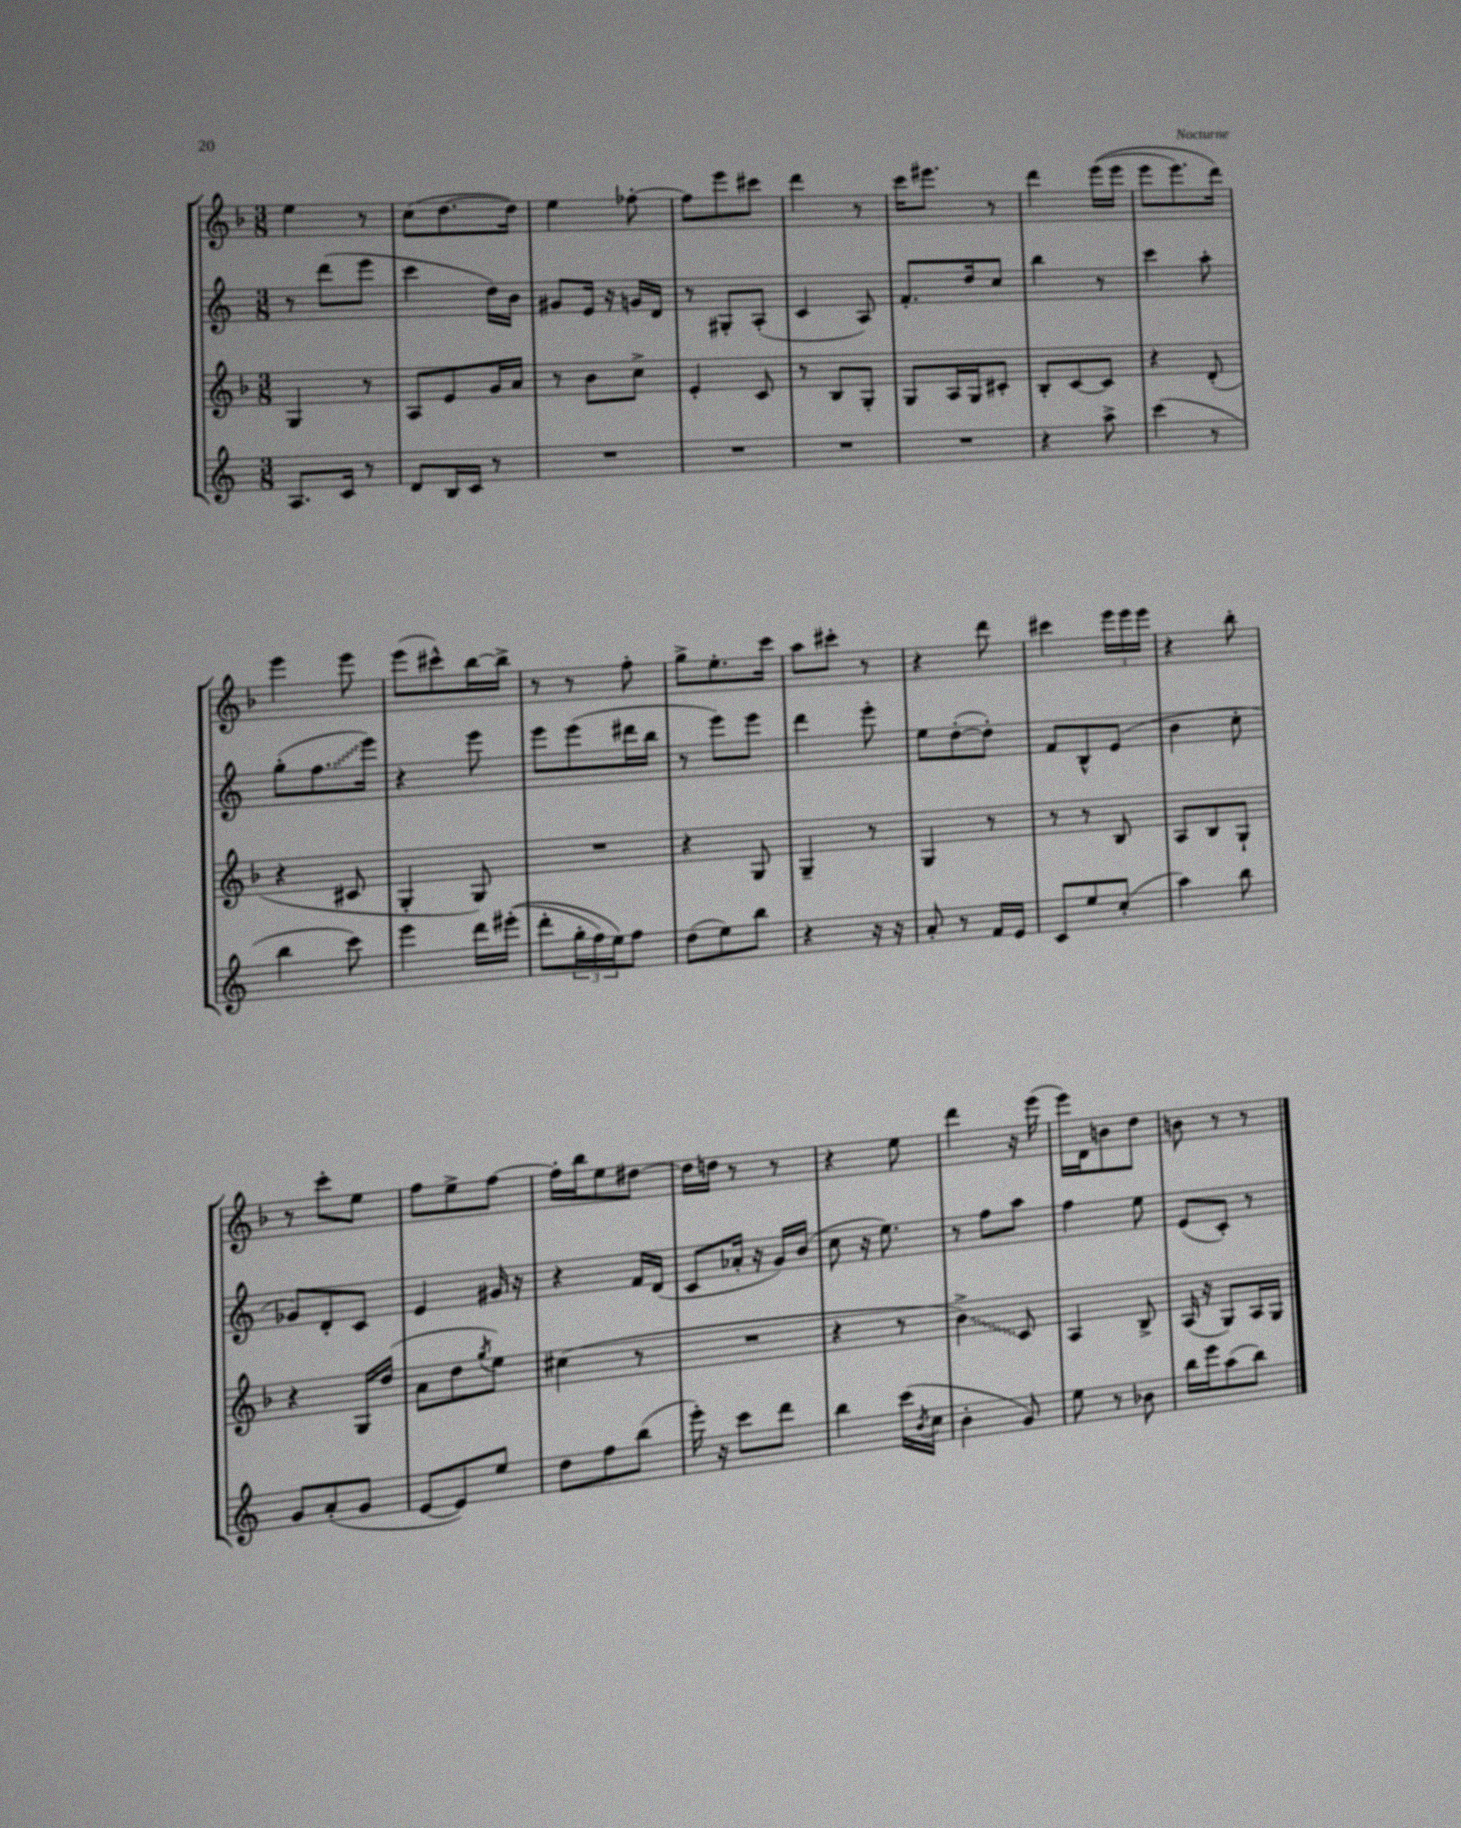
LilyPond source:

<<
\new StaffGroup <<
\new Staff = "s0" {
    \clef treble \key f \major \numericTimeSignature \time 3/8
    e''4 r8 |
    c''8( d''8.~ d''16) |
    e''4 fes''8~-. |
    fes''8 e'''8 cis'''8 |
    d'''4 r8 |
    c'''16 eis'''8. r8 |
    d'''4 e'''16(\( e'''16 |
    e'''8 e'''8.) d'''16\) |
    e'''4 e'''8 |
    e'''8( cis'''8-^) bes''16~ bes''16-> |
    r8 r8 f''8-. |
    g''8-> e''8.-. c'''16 |
    a''8 cis'''8-. r8 |
    r4 d'''8 |
    cis'''4 \tuplet 3/2 { e'''16 e'''16 e'''16 } |
    r4 bes''8-. |
    r8 c'''8-. e''8 |
    f''8 e''8-> f''8~ |
    f''16-. bes''16 e''8 dis''8~ |
    dis''16 d''16 r8 r8 |
    r4 e''8 |
    d'''4 r16 e'''16( |
    e'''16) d'16 b'8 d''8 |
    b'8 r8 r8 \bar "|." |
}
\new Staff = "s1" {
    \clef treble \key c \major \numericTimeSignature \time 3/8
    r8 d'''8( e'''8 |
    c'''4 d''16) b'16 |
    gis'8 e'16 r16 g'16 d'16 |
    r8 gis8-. a8-.( |
    c'4 a8) |
    f'8.-. d''16 c''8 |
    b''4 r8 |
    c'''4 a''8-. |
    g''8-.( \once \override Glissando.style = #'zigzag f''8.\glissando e'''16) |
    r4 e'''8 |
    e'''8 e'''8( dis'''16 b''16 |
    r8 e'''8) e'''8 |
    d'''4 e'''8-. |
    e''8 d''8~-.( d''8-.) |
    f'8 b8-^ e'8( |
    b'4 c''8-. |
    ges'8) d'8-. c'8 |
    e'4 gis'16 r16 |
    r4 f'16 d'16( |
    c'8 aes'16-. r16 g'16) b'16( |
    c''8 r16 e''8.) |
    r8 f''8 a''8 |
    f''4 e''8 |
    e'8( c'8-.) r8 \bar "|." |
}
\new Staff = "s2" {
    \clef treble \key f \major \numericTimeSignature \time 3/8
    g4 r8 |
    a8 e'8 g'16 a'16 |
    r8 bes'8 c''8-> |
    e'4-. c'8 |
    r8 bes8 g8-. |
    g8 a16 g16 cis'8-. |
    bes8-. c'8~ c'8 |
    r4 d'8-.( |
    r4 cis'8 |
    g4-. g8) |
    R4. |
    r4 g8 |
    g4-- r8 |
    g4 r8 |
    r8 r8 bes8 |
    a8 bes8 g8-! |
    r4 g16 d''16( |
    a'8 d''8 \acciaccatura { g''8 } e''8) |
    cis''4( r8 |
    R4. |
    r4 r8 |
    \once \override Glissando.style = #'zigzag bes'4->\glissando) c'8 |
    a4 bes8-> |
    a16( r16 g8) a16 g16 \bar "|." |
}
\new Staff = "s3" {
    \clef treble \key c \major \numericTimeSignature \time 3/8
    a8. c'16 r8 |
    d'8 b16 c'16 r8 |
    R4. |
    R4. |
    R4. |
    R4. |
    r4 a''8-> |
    c'''4( r8 |
    b''4 c'''8) |
    e'''4 d'''16 eis'''16-.(\( |
    d'''8-. \tuplet 3/2 { g''16-. f''16) e''16\) } f''8 |
    d''8( e''8) b''8 |
    r4 r16 r16 |
    a'8-. r8 f'16 e'16 |
    c'8 e''8 c''8-.( |
    a''4) b''8 |
    g'8 a'8-.( g'8 |
    e'8~ e'8) e''8 |
    d''8 f''8 b''8( |
    e'''16-.) r16 c'''8 d'''8 |
    b''4 c'''16( \acciaccatura { b'8 } c''16 |
    b'4-. g'8) |
    e''8 r8 bes'8 |
    b''16 e'''16 a''8( b''8) \bar "|." |
}
>>
>>
\layout { \context { \Score \remove "Bar_number_engraver" } }
